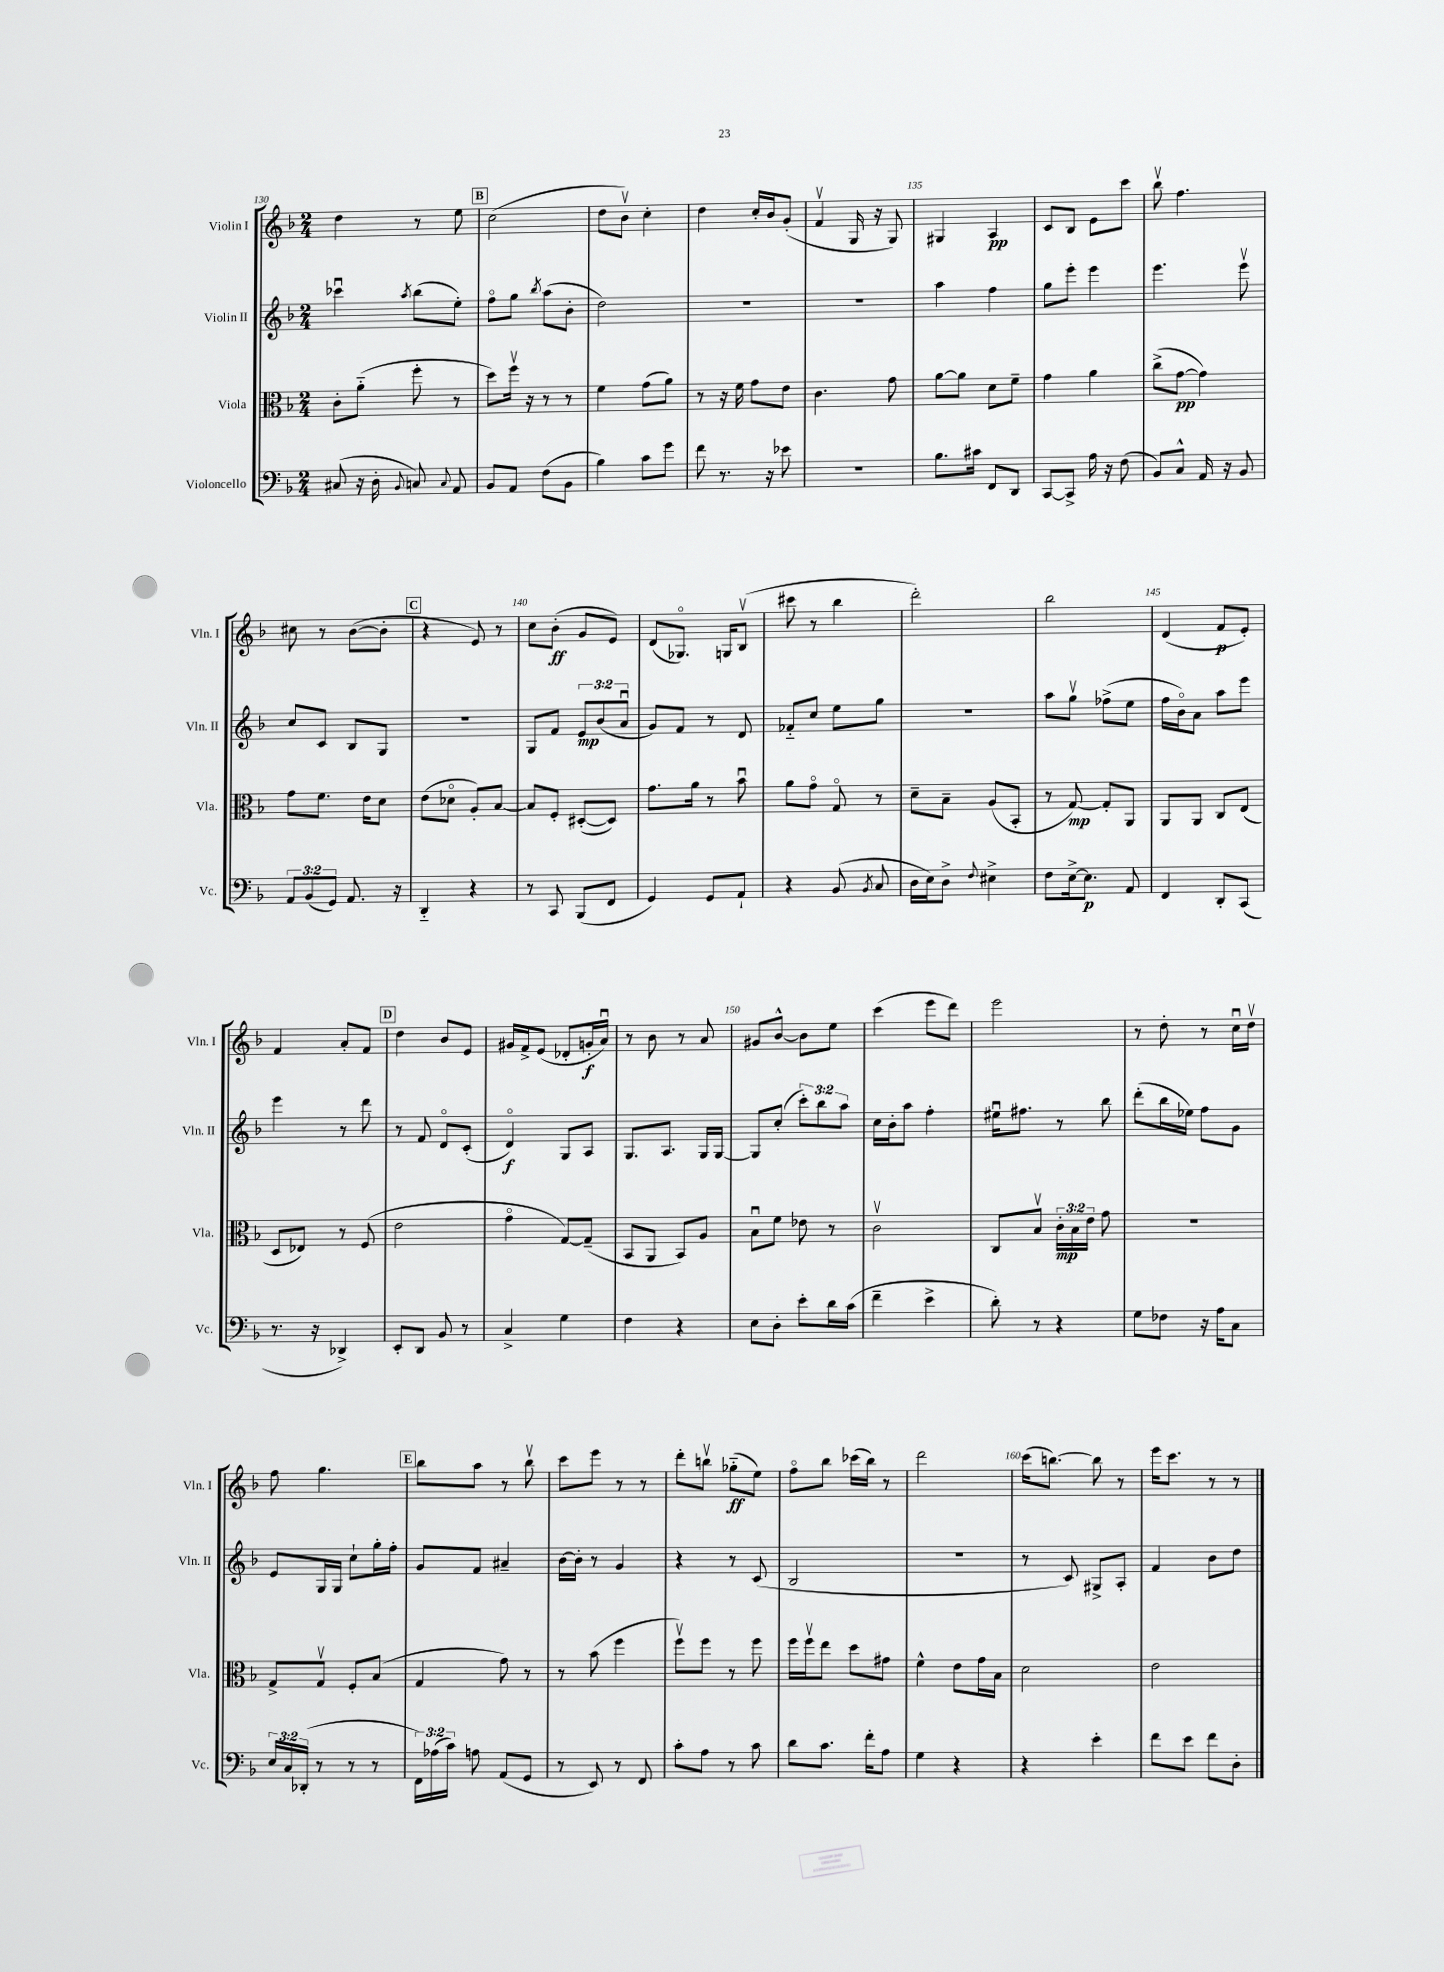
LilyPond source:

<<
\new StaffGroup <<
\new Staff = "s0" \with { instrumentName = "Violin I" shortInstrumentName = "Vln. I" } {
    \clef treble \key f \major \numericTimeSignature \time 2/4
    \autoBeamOff d''4 r8 e''8 |
    \mark \markup { \box "B" } c''2( |
    d''8[ bes'8]\upbow) c''4-. |
    d''4 c''16[-. bes'16 g'8]-.( |
    f'4\upbow g16 r16 g8) |
    gis4 a4\pp |
    c'8[ bes8] e'8[ c'''8] |
    bes''8\upbow f''4. |
    cis''8 r8 bes'8[~( bes'8]-. |
    \mark \markup { \box "C" } r4 e'8) r8 |
    c''8[ bes'8]-.\ff( g'8[ e'8]) |
    d'8[( ges8.]\flageolet) g16[ bes8]\upbow( |
    cis'''8 r8 bes''4 |
    d'''2-.) |
    bes''2 |
    d'4( f'8[\p e'8]-.) |
    f'4 a'8[-. f'8] |
    \mark \markup { \box "D" } d''4 bes'8[ e'8] |
    gis'16[ f'16-> e'8]( des'8[-. g'16-.\f a'16]\downbow) |
    r8 bes'8 r8 a'8 |
    gis'8[ bes'8]~-^ bes'8[ e''8] |
    c'''4( e'''8[ d'''8]) |
    e'''2 |
    r8 d''8-. r8 c''16[\downbow d''16]\upbow |
    f''8 g''4. |
    \mark \markup { \box "E" } bes''8[ a''8] r8 bes''8\upbow |
    c'''8[ e'''8] r8 r8 |
    d'''8[-. b''8]\upbow ges''8[-_\ff( e''8]) |
    f''8[\flageolet bes''8] ces'''16[( bes''16]) r8 |
    d'''2 |
    c'''16[( b''8.]~) b''8 r8 |
    e'''16[ c'''8.] r8 r8 \bar "|." |
}
\new Staff = "s1" \with { instrumentName = "Violin II" shortInstrumentName = "Vln. II" } {
    \clef treble \key f \major \numericTimeSignature \time 2/4 \override Staff.TupletNumber.text = #tuplet-number::calc-fraction-text
    \autoBeamOff ces'''4\downbow \acciaccatura { a''8 } bes''8[( e''8]-.) |
    \mark \markup { \box "B" } f''8[\flageolet g''8] \acciaccatura { bes''8 } a''8[( bes'8]-. |
    d''2) |
    R2 |
    R2 |
    a''4 f''4 |
    g''8[ e'''8]-. e'''4 |
    e'''4. e'''8\upbow |
    c''8[ c'8] bes8[ g8] |
    \mark \markup { \box "C" } r2 |
    g8[ f'8] \tuplet 3/2 { e'8[\mp bes'8( a'8]\downbow } |
    g'8[) f'8] r8 d'8 |
    fes'8[-_ c''8] e''8[ g''8] |
    r2 |
    a''8[ g''8]\upbow fes''8[->( e''8] |
    f''16[ bes'16\flageolet) a'8] a''8[ e'''8] |
    e'''4 r8 d'''8 |
    \mark \markup { \box "D" } r8 f'8 d'8[\flageolet c'8]-.( |
    d'4\flageolet\f) g8[ a8] |
    g8.[ a8.] g16[ g16]~ |
    g8[ c''8]-.( \tuplet 3/2 { c'''8[-.) bes''8 a''8] } |
    c''16[ bes'16-. a''8] f''4-. |
    eis''16[\downbow fis''8.] r8 bes''8 |
    d'''8[-.( bes''16 ees''16]) f''8[ g'8] |
    e'8[ g16 g16] c''8[-! g''16-. f''16]-. |
    \mark \markup { \box "E" } g'8[ f'8] ais'4-- |
    bes'16[~ bes'16]-. r8 g'4 |
    r4 r8 c'8( |
    bes2 |
    R2 |
    r8 c'8) gis8[-> a8]-. |
    f'4 bes'8[ d''8] \bar "|." |
}
\new Staff = "s2" \with { instrumentName = "Viola" shortInstrumentName = "Vla." } {
    \clef alto \key f \major \numericTimeSignature \time 2/4 \override Staff.TupletNumber.text = #tuplet-number::calc-fraction-text
    \autoBeamOff c'8[-. a'8]-_( f''8-. r8 |
    \mark \markup { \box "B" } d''8[) f''16]\upbow r16 r8 r8 |
    f'4 g'8[( a'8]) |
    r8 r16 f'16 g'8[ e'8] |
    c'4. g'8 |
    a'8[~ a'8] d'8[ f'8]-- |
    g'4 a'4 |
    c''8[->( g'8]~\pp g'4) |
    g'8[ f'8.] e'16[ d'8] |
    \mark \markup { \box "C" } e'8[( des'8]\flageolet a8[-.) bes8]~ |
    bes8[ f8]-. dis8[~-.( dis8]) |
    g'8.[ a'16] r8 bes'8\downbow |
    a'8[ g'8]\flageolet g8\flageolet r8 |
    d'8[-- bes8]-- a8[( bes,8]-. |
    r8 g8~\mp) g8[-. a,8] |
    a,8[ a,8] c8[ e8]( |
    d8[ ees8]) r8 f8( |
    \mark \markup { \box "D" } e'2 |
    g'4\flageolet g8[~) g8]--( |
    bes,8[ a,8] bes,8[) a8] |
    bes8[\downbow f'8] ees'8 r8 |
    c'2\upbow |
    c8[ bes8]\upbow \tuplet 3/2 { c'16[-.\mp bes16 e'16] } g'8 |
    r2 |
    g8[-> g8]\upbow f8[-. bes8]( |
    \mark \markup { \box "E" } g4 g'8) r8 |
    r8 bes'8( f''4 |
    f''8[\upbow) f''8] r8 f''8 |
    f''16[ f''16\upbow e''8] d''8[ gis'8] |
    f'4-^ e'8[ g'16 bes16] |
    d'2 |
    e'2 \bar "|." |
}
\new Staff = "s3" \with { instrumentName = "Violoncello" shortInstrumentName = "Vc." } {
    \clef bass \key f \major \numericTimeSignature \time 2/4 \override Staff.TupletNumber.text = #tuplet-number::calc-fraction-text
    \autoBeamOff cis8( r16 d16-. \appoggiatura { bes,8 } c8) \appoggiatura { c8 } a,8 |
    \mark \markup { \box "B" } bes,8[ a,8] f8[( bes,8] |
    bes4) c'8[ g'8] |
    f'8 r8. r16 ees'8 |
    r2 |
    bes8.[ cis'16] f,8[ d,8] |
    c,8[~ c,8]-> a16 r16 f8( |
    bes,8[) c8]-^ a,16 r16 bes,8 |
    \tuplet 3/2 { a,8[ bes,8( g,8]) } a,8. r16 |
    \mark \markup { \box "C" } d,4-_ r4 |
    r8 c,8 bes,,8[( f,8] |
    g,4) g,8[ a,8]-! |
    r4 bes,8( \acciaccatura { bes,8 } c8 |
    d16[ e16) d8]-> \appoggiatura { f8 } eis4-> |
    f8[ e16~-> e8.]\p a,8 |
    f,4 d,8[-. c,8]( |
    r8. r16 des,4->) |
    \mark \markup { \box "D" } e,8[-. d,8] bes,8 r8 |
    c4-> g4 |
    f4 r4 |
    e8[ d8]-. e'8[-. d'16 c'16]( |
    f'4-- e'4-> |
    d'8-.) r8 r4 |
    g8[ fes8] r16 a16[ c8] |
    \tuplet 3/2 { e16[ c16 des,16]-.( } r8 r8 r8 |
    \mark \markup { \box "E" } \tuplet 3/2 { f,16[) aes16( c'16]) } a8 a,8[( g,8] |
    r8 e,8) r8 f,8 |
    c'8[-. a8] r8 c'8 |
    d'8[ c'8.] f'16[-. a8] |
    g4 r4 |
    r4 e'4-. |
    f'8[ e'8] f'8[ d8]-. \bar "|." |
}
>>
>>
\layout { \context { \Score currentBarNumber = #130 \override BarNumber.break-visibility = ##(#f #t #t) barNumberVisibility = #(every-nth-bar-number-visible 5) } }
